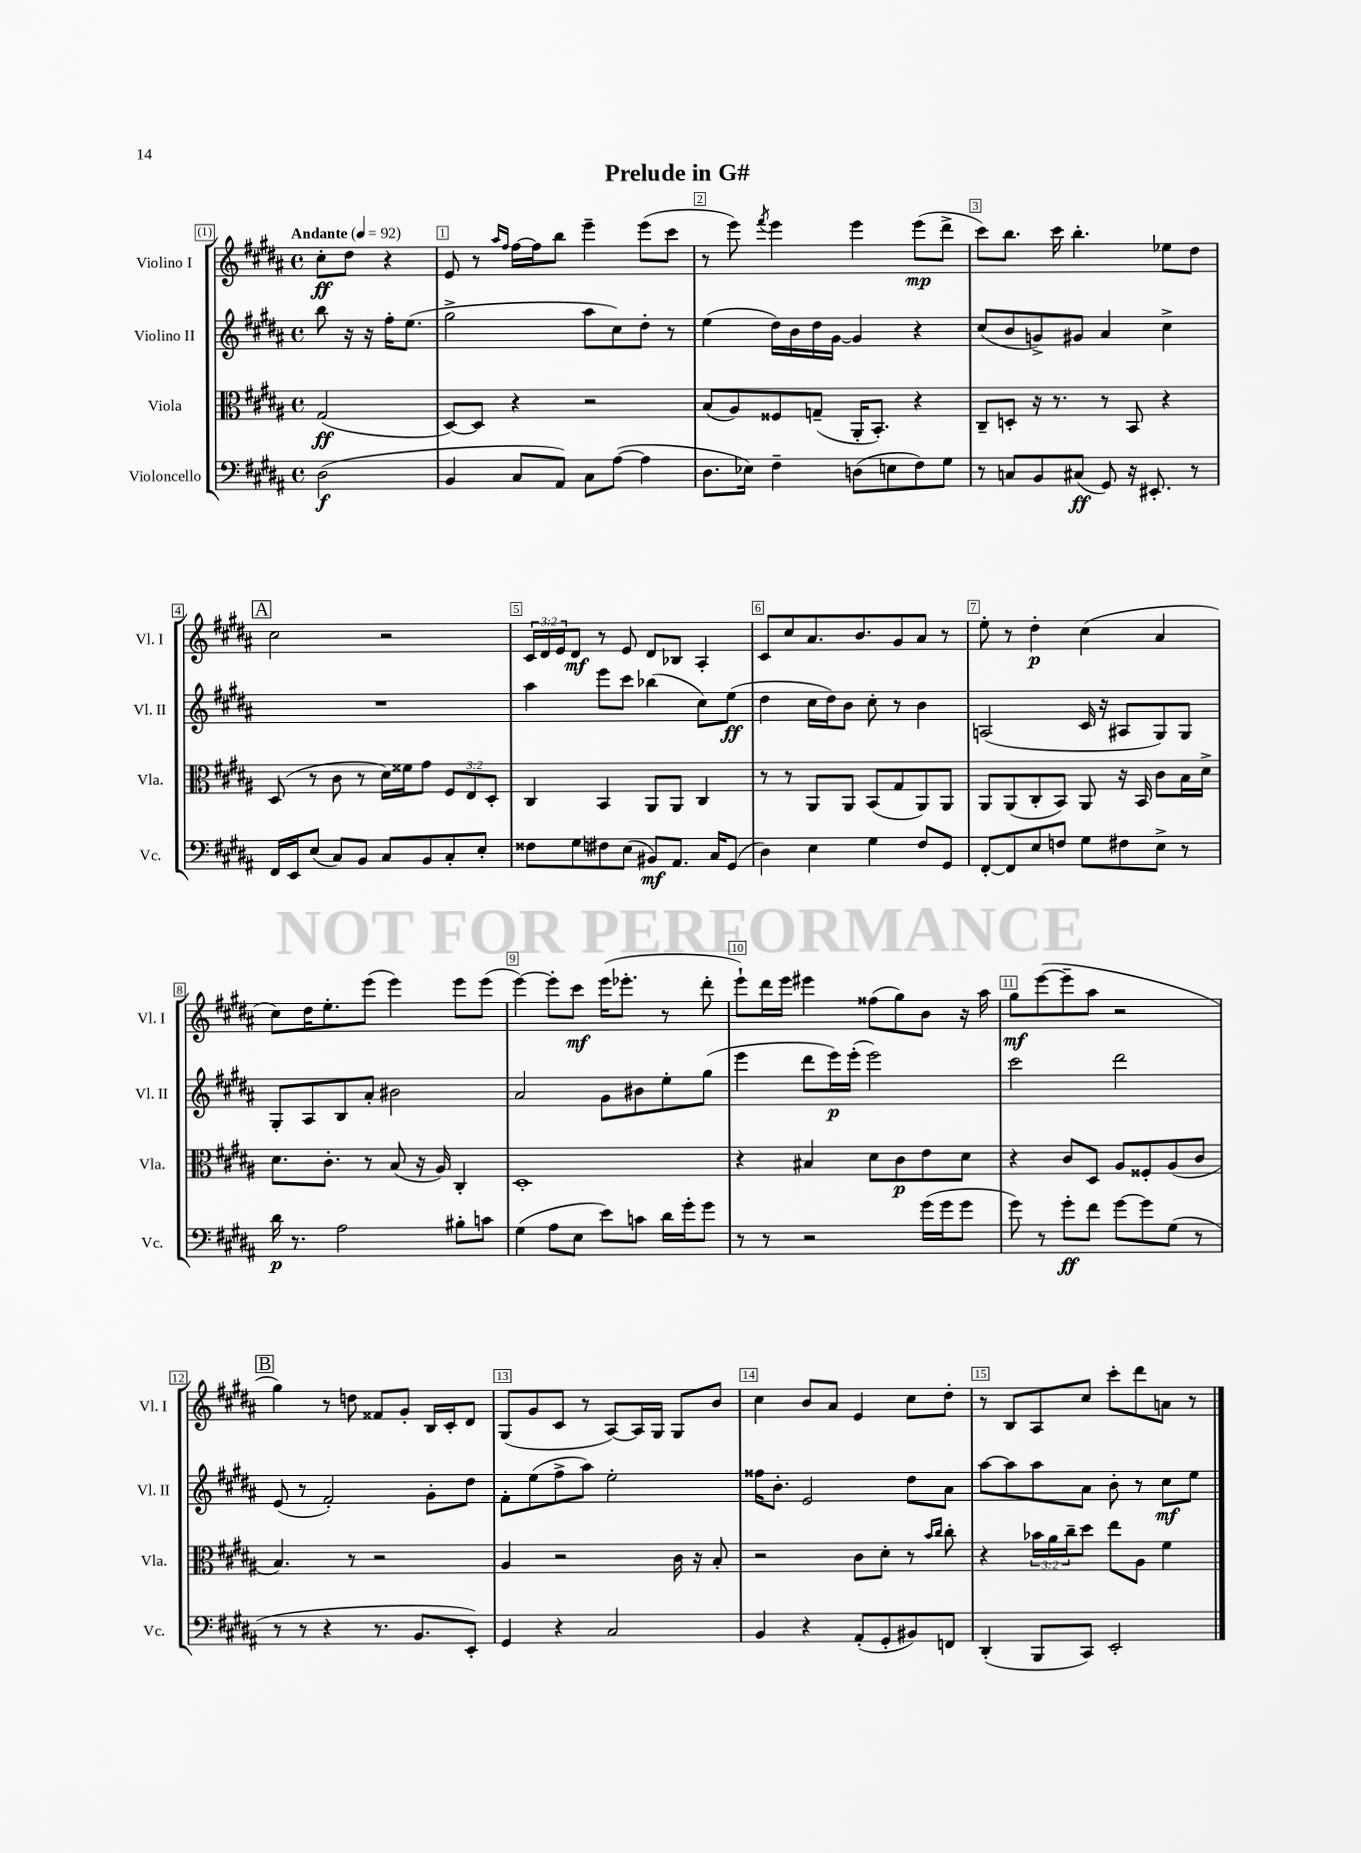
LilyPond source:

\header { title = "Prelude in G#" }
<<
\new StaffGroup <<
\new Staff = "s0" \with { instrumentName = "Violino I" shortInstrumentName = "Vl. I" } {
    \clef treble \key b \major \defaultTimeSignature \time 4/4 \override Staff.TupletNumber.text = #tuplet-number::calc-fraction-text \partial 2 \tempo "Andante" 4 = 92
    cis''8-.\ff dis''8 r4 |
    e'8 r8 \grace { ais''16 fis''16 } fis''16~ fis''16 b''8 e'''4-- e'''8( cis'''8 |
    r8 e'''8) \acciaccatura { fis'''8 } e'''4 e'''4 e'''8\mp( dis'''8-> |
    cis'''8) b''8. cis'''16 b''4.-. ees''8 dis''8 |
    \mark \markup { \box "A" } cis''2 r2 |
    \tuplet 3/2 { cis'16 dis'16 e'16 } dis'8\mf r8 e'8 dis'8 bes8 ais4-. |
    cis'8 cis''8 ais'8. b'8. gis'8 ais'8 r8 |
    e''8-. r8 dis''4-.\p cis''4( ais'4 |
    cis''8) dis''16 e''8.-. e'''8( e'''4) e'''8 e'''8( |
    e'''4~) e'''8-. cis'''8\mf e'''16( ees'''8.-. r8 dis'''8-. |
    e'''8-!) dis'''16 e'''16 eis'''4 fisis''8( gis''8) b'8 r16 ais''16 |
    gis''8\mf e'''8~( e'''8-- ais''8 r2 |
    \mark \markup { \box "B" } gis''4) r8 d''8 fisis'8 gis'8-. b16 cis'16-. dis'8 |
    gis8( gis'8 cis'8 r8 ais8~) ais16 gis16 gis8 b'8 |
    cis''4 b'8 ais'8 e'4 cis''8 dis''8-. |
    r8 b8 ais8 cis''8 cis'''8-. dis'''8 a'8 r8 \bar "|." |
}
\new Staff = "s1" \with { instrumentName = "Violino II" shortInstrumentName = "Vl. II" } {
    \clef treble \key b \major \defaultTimeSignature \time 4/4 \partial 2
    b''8 r16 r16 fis''16-. e''8.( |
    gis''2-> ais''8 cis''8) dis''8-. r8 |
    e''4( dis''16) b'16 dis''16 gis'16~ gis'4 r4 |
    cis''8( b'8 g'8->) gis'8 ais'4 cis''4-> |
    \mark \markup { \box "A" } R1 |
    ais''4 e'''8 cis'''8 bes''4( cis''8) e''8\ff( |
    dis''4 cis''16 dis''16) b'8 cis''8-. r8 b'4 |
    a2( cis'16 r16 ais8 gis8) gis8 |
    gis8-. ais8 b8 ais'8-. bis'2 |
    ais'2 gis'8 bis'8 e''8-. gis''8( |
    e'''4 dis'''8 e'''16\p) e'''16-.( e'''2) |
    cis'''2 dis'''2 |
    \mark \markup { \box "B" } e'8( r8 fis'2-.) gis'8-. dis''8 |
    fis'8-. e''8( fis''8-> ais''8) e''2-. |
    fisis''16 b'8.-. e'2 dis''8 ais'8 |
    ais''8~ ais''8 ais''8 ais'8 b'8-. r8 cis''8\mf e''8 \bar "|." |
}
\new Staff = "s2" \with { instrumentName = "Viola" shortInstrumentName = "Vla." } {
    \clef alto \key b \major \defaultTimeSignature \time 4/4 \override Staff.TupletNumber.text = #tuplet-number::calc-fraction-text \partial 2
    gis2\ff( |
    dis8~) dis8 r4 r2 |
    b8( ais8) fisis8 g8--( ais,16-. b,8.-.) r4 |
    cis8-- d8-. r16 r8. r8 b,8 r4 |
    \mark \markup { \box "A" } dis8( r8 cis'8 r8 dis'16) fisis'16 gis'8 \tuplet 3/2 { fis8 e8 dis8-. } |
    cis4 b,4 ais,8 ais,8 cis4 |
    r8 r8 ais,8 ais,8 b,8( gis8 ais,8) ais,8 |
    ais,8 ais,8( cis8-. b,8) ais,8 r16 b,16 cis'8 b16 dis'16-> |
    dis'8. cis'8.-. r8 b8( r16 ais16) cis4-. |
    dis1-. |
    r4 bis4 dis'8 cis'8\p e'8 dis'8 |
    r4 cis'8 dis8 ais8 fisis8-. ais8( cis'8 |
    \mark \markup { \box "B" } b4.) r8 r2 |
    ais4 r2 cis'16 r16 b8-. |
    r2 cis'8 dis'8-. r8 \grace { b'16 cis''16 } cis''8-. |
    r4 \tuplet 3/2 { bes'16 ais'16 cis''16-- } dis''8 e''8 ais8 fis'4 \bar "|." |
}
\new Staff = "s3" \with { instrumentName = "Violoncello" shortInstrumentName = "Vc." } {
    \clef bass \key b \major \defaultTimeSignature \time 4/4 \partial 2
    dis2\f( |
    b,4 cis8 ais,8) cis8 ais8~( ais4 |
    dis8. ees16) fis4-- d8( e8 fis8) gis8 |
    r8 c8 b,8 cis8\ff( gis,8) r16 eis,8.-. r8 |
    \mark \markup { \box "A" } fis,16 e,16 e8( cis8) b,8 cis8 b,8 cis8-. e8-. |
    fisis8 gis8 fis8 e8( bis,8\mf) ais,8. cis16 gis,8( |
    dis4) e4 gis4 fis8 gis,8 |
    fis,8~-. fis,8 e8 f8 gis8 fis8 e8-> r8 |
    dis'16\p r8. ais2 bis8-. c'8 |
    gis4( ais8 e8 e'8) c'8 dis'16 gis'16-. gis'8 |
    r8 r8 r2 gis'16( gis'16 gis'8 |
    gis'8) r8 gis'8-.\ff fis'8 gis'8~ gis'8 gis8( r8 |
    \mark \markup { \box "B" } r8 r8 r4 r8. b,8. e,8-.) |
    gis,4 r4 cis2 |
    b,4 r4 ais,8-.( gis,8-. bis,8) f,8 |
    dis,4-.( b,,8 cis,8) e,2-. \bar "|." |
}
>>
>>
\layout { \context { \Score \override BarNumber.break-visibility = ##(#f #t #t) barNumberVisibility = #all-bar-numbers-visible \override BarNumber.stencil = #(make-stencil-boxer 0.1 0.3 ly:text-interface::print) } }
